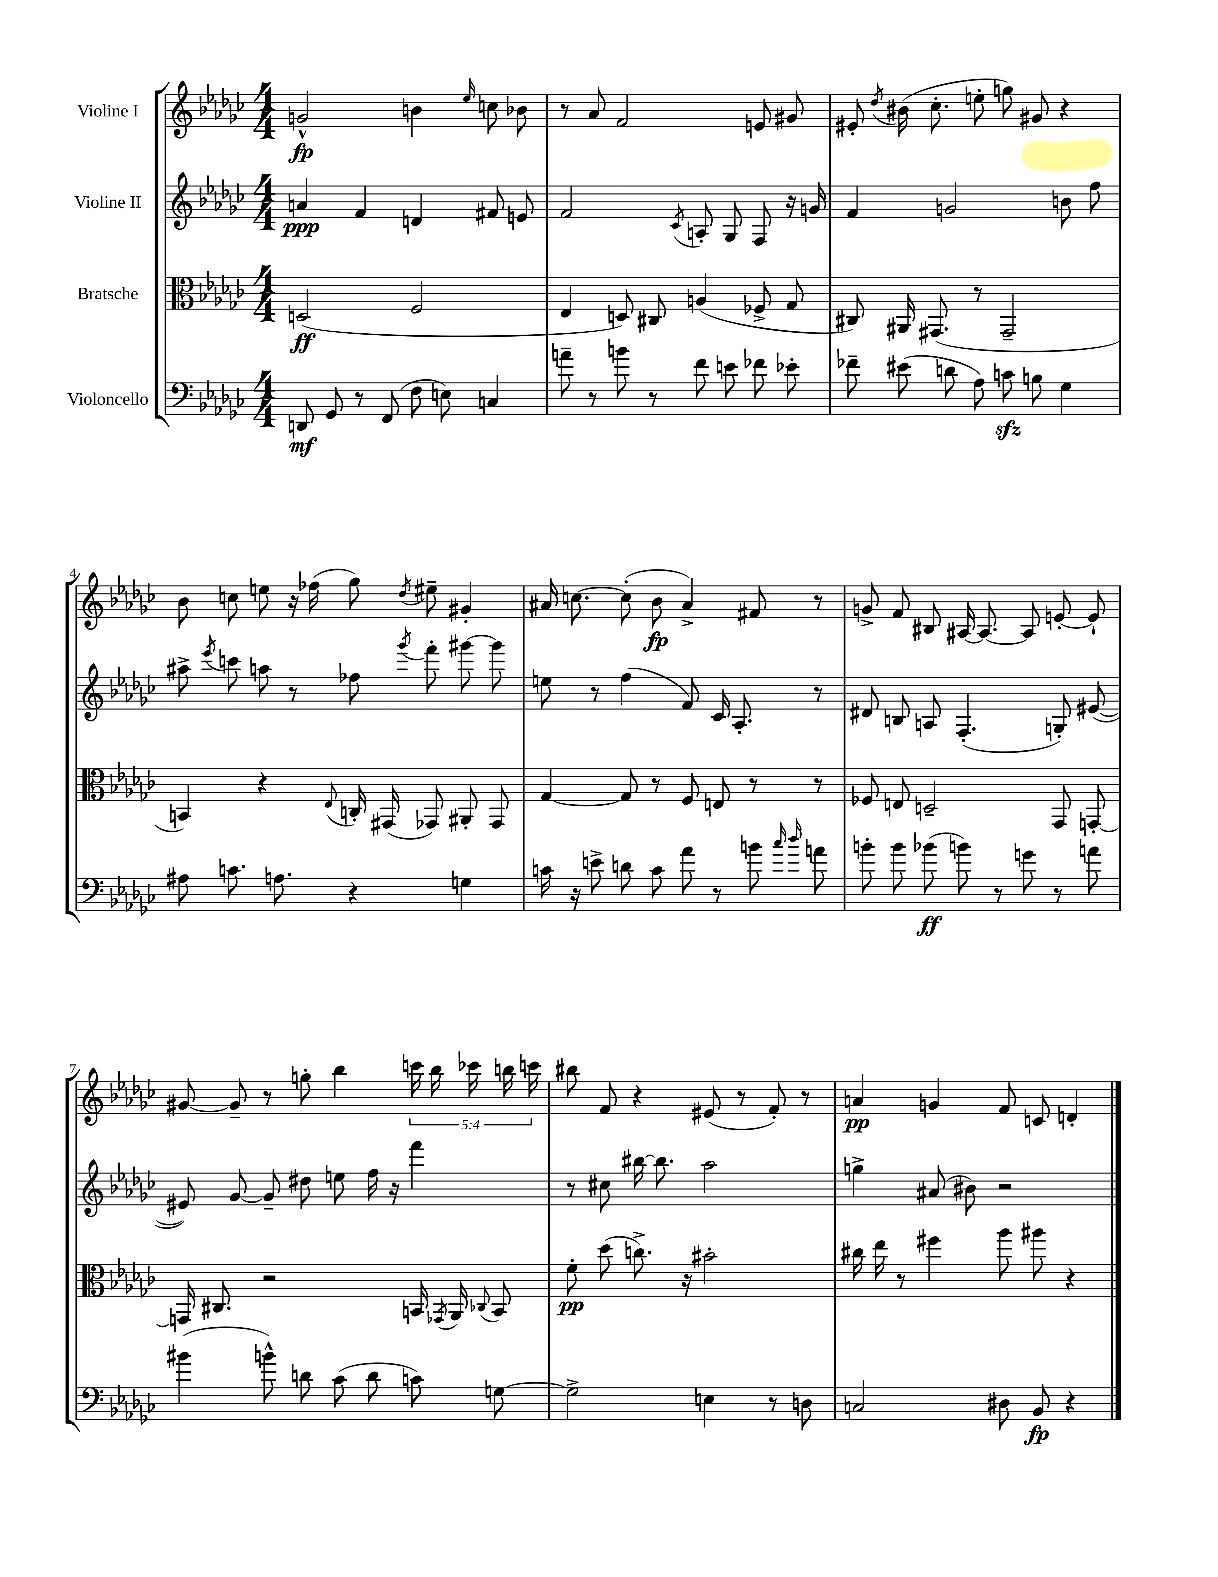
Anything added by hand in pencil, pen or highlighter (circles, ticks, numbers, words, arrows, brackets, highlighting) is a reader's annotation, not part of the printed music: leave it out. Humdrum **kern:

**kern	**dynam	**kern	**dynam	**kern	**dynam	**kern	**dynam
*part4	*part4	*part3	*part3	*part2	*part2	*part1	*part1
*staff4	*staff4	*staff3	*staff3	*staff2	*staff2	*staff1	*staff1
*I"Violoncello	*	*I"Bratsche	*	*I"Violine II	*	*I"Violine I	*
*clefF4	*	*clefC3	*	*clefG2	*	*clefG2	*
*k[b-e-a-d-g-c-]	*	*k[b-e-a-d-g-c-]	*	*k[b-e-a-d-g-c-]	*	*k[b-e-a-d-g-c-]	*
*M4/4	*	*M4/4	*	*M4/4	*	*M4/4	*
=1	=1	=1	=1	=1	=1	=1	=1
8DDn/	mf	(2Dn/	ff	4an/	ppp	2gn^^/	fp
8GG-/	.	.	.	.	.	.	.
8r	.	.	.	4f/	.	.	.
(8FF/	.	.	.	.	.	.	.
8F\	.	2F/	.	4dn/	.	4bn\	.
8En\)	.	.	.	.	.	.	.
.	.	.	.	.	.	16qqee-/	.
4Cn/	.	.	.	8f#X/	.	8ccn\	.
.	.	.	.	8en/	.	8b-X\	.
=2	=2	=2	=2	=2	=2	=2	=2
8an~\	.	4E-/	.	2f/	.	8r	.
8r	.	.	.	.	.	8a-/	.
8bn\	.	8Dn/)	.	.	.	2f/	.
8r	.	8C#X/	.	.	.	.	.
.	.	.	.	8qc-/	.	.	.
8f\	.	(4An/	.	8An'/	.	.	.
8en\	.	.	.	8G-/	.	.	.
8f-X\	.	8F-X^/	.	8F/	.	8en/	.
8e-X'\	.	8G-/	.	16r	.	8g#X/	.
.	.	.	.	16gn/	.	.	.
=3	=3	=3	=3	=3	=3	=3	=3
8f-X~\	.	8C#X/)	.	4f/	.	8e#X'/	.
.	.	.	.	.	.	8qdd-/	.
(8e#X\	.	16AA#X/	.	.	.	(16b#X\	.
.	.	(8.GG#X/	.	.	.	8.cc-'\	.
8dn\	.	.	.	2gn/	.	.	.
8A-\)	.	8r	.	.	.	8een'\	.
8cnzz\	.	2GG#~/	.	.	.	8ggn\)	.
8Bn\	.	.	.	.	.	8g#X/	.
4G-\	.	.	.	8bn\	.	4r	.
.	.	.	.	8ff\	.	.	.
!!LO:LB:g=z
=4	=4	=4	=4	=4	=4	=4	=4
8A#X\	.	4BBn/)	.	8aa#X^\	.	8b-\	.
.	.	.	.	8qeee-/	.	.	.
8.cn\	.	.	.	8cccn\	.	8ccn\	.
.	.	4r	.	8aan\	.	8een\	.
8.An\	.	.	.	.	.	.	.
.	.	.	.	8r	.	16r	.
.	.	.	.	.	.	(16ff-X\	.
.	.	8qqE-/	.	.	.	.	.
4r	.	16Cn'/	.	8ff-X\	.	8gg-\)	.
.	.	(16GG#X/	.	.	.	.	.
.	.	.	.	8qggg-/	.	8qdd-/	.
.	.	8GG-X/)	.	8fff'\	.	8ee#X~\	.
4Gn\	.	8AA#X'/	.	[8ggg#X\	.	4g#X'/	.
.	.	8GG-/	.	8ggg#\]	.	.	.
=5	=5	=5	=5	=5	=5	=5	=5
16cn\	.	[4G-/	.	8een\	.	16a#X/	.
16r	.	.	.	.	.	[8.ccn\	.
8en^\	.	.	.	8r	.	.	.
8dn\	.	8G-/]	.	(4ff\	.	(8cc'\]	.
8c\	.	8r	.	.	.	8b-\	fp
8a-\	.	8F/	.	8f/)	.	4a#^/)	.
8r	.	8En/	.	16c-/	.	.	.
.	.	.	.	8.A-'/	.	.	.
8bn\	.	8r	.	.	.	8f#X/	.
16qqcc-/	.	.	.	.	.	.	.
16qqdd-/	.	.	.	.	.	.	.
8an\	.	8r	.	8r	.	8r	.
=6	=6	=6	=6	=6	=6	=6	=6
8bn'\	.	8F-X/	.	8d#X/	.	8gn^/	.
8b\	.	8En/	.	8Bn/	.	8f/	.
(8b-X\	ff	2Dn~/	.	8An/	.	8B#X/	.
8bn\)	.	.	.	(4.F'/	.	[16A#X/	.
.	.	.	.	.	.	8.A#/_	.
8r	.	.	.	.	.	.	.
8gn\	.	.	.	.	.	8A#/]	.
8r	.	8GG-/	.	8Gn'/)	.	[8en'/	.
8an\	.	[8GGn'/	.	([8e#X/	.	8e`/]	.
!!LO:LB:g=z
=7	=7	=7	=7	=7	=7	=7	=7
(4b#X\	.	16GGn/]	.	8e#X/])	.	[8g#X/	.
.	.	8.C#X/	.	.	.	.	.
.	.	.	.	[8g-/	.	8g#~/]	.
8bn^^\)	.	2r	.	8g-~/]	.	8r	.
8dn\	.	.	.	8dd#X\	.	8ggn'\	.
(8c-\	.	.	.	8een\	.	4bb-\	.
8d\	.	.	.	16ff\	.	.	.
.	.	.	.	16r	.	.	.
8cn\)	.	16BBn/	.	4fff\	.	20cccn\	.
.	.	.	.	.	.	20bb-\	.
.	.	8qGG-X/	.	.	.	.	.
.	.	16AA-/	.	.	.	.	.
.	.	.	.	.	.	20ccc-X\	.
.	.	8qqC-X/	.	.	.	.	.
[8Gn\	.	8BB/	.	.	.	.	.
.	.	.	.	.	.	20bbn\	.
.	.	.	.	.	.	20cccn\	.
=8	=8	=8	=8	=8	=8	=8	=8
2G^\]	.	8f'\	pp	8r	.	8bb#X\	.
.	.	(8dd-\	.	8cc#X\	.	8f/	.
.	.	8.ccn^\)	.	[16bb#X\	.	4r	.
.	.	.	.	8.bb#\]	.	.	.
.	.	16r	.	.	.	.	.
4En\	.	2b#X'\	.	2aa-\	.	(8e#X/	.
.	.	.	.	.	.	8r	.
8r	.	.	.	.	.	8f'/)	.
8Dn\	.	.	.	.	.	8r	.
=9	=9	=9	=9	=9	=9	=9	=9
2Cn/	.	16cc#X\	.	4ggn^\	.	4an/	pp
.	.	16ee-\	.	.	.	.	.
.	.	8r	.	.	.	.	.
.	.	4ff#X\	.	(8a#X/	.	4gn/	.
.	.	.	.	8b#X\)	.	.	.
8D#X\	.	8aa-\	.	2r	.	8f/	.
8BB-/	fp	8aa#X\	.	.	.	8cn/	.
4r	.	4r	.	.	.	4dn'/	.
==	==	==	==	==	==	==	==
*-	*-	*-	*-	*-	*-	*-	*-
